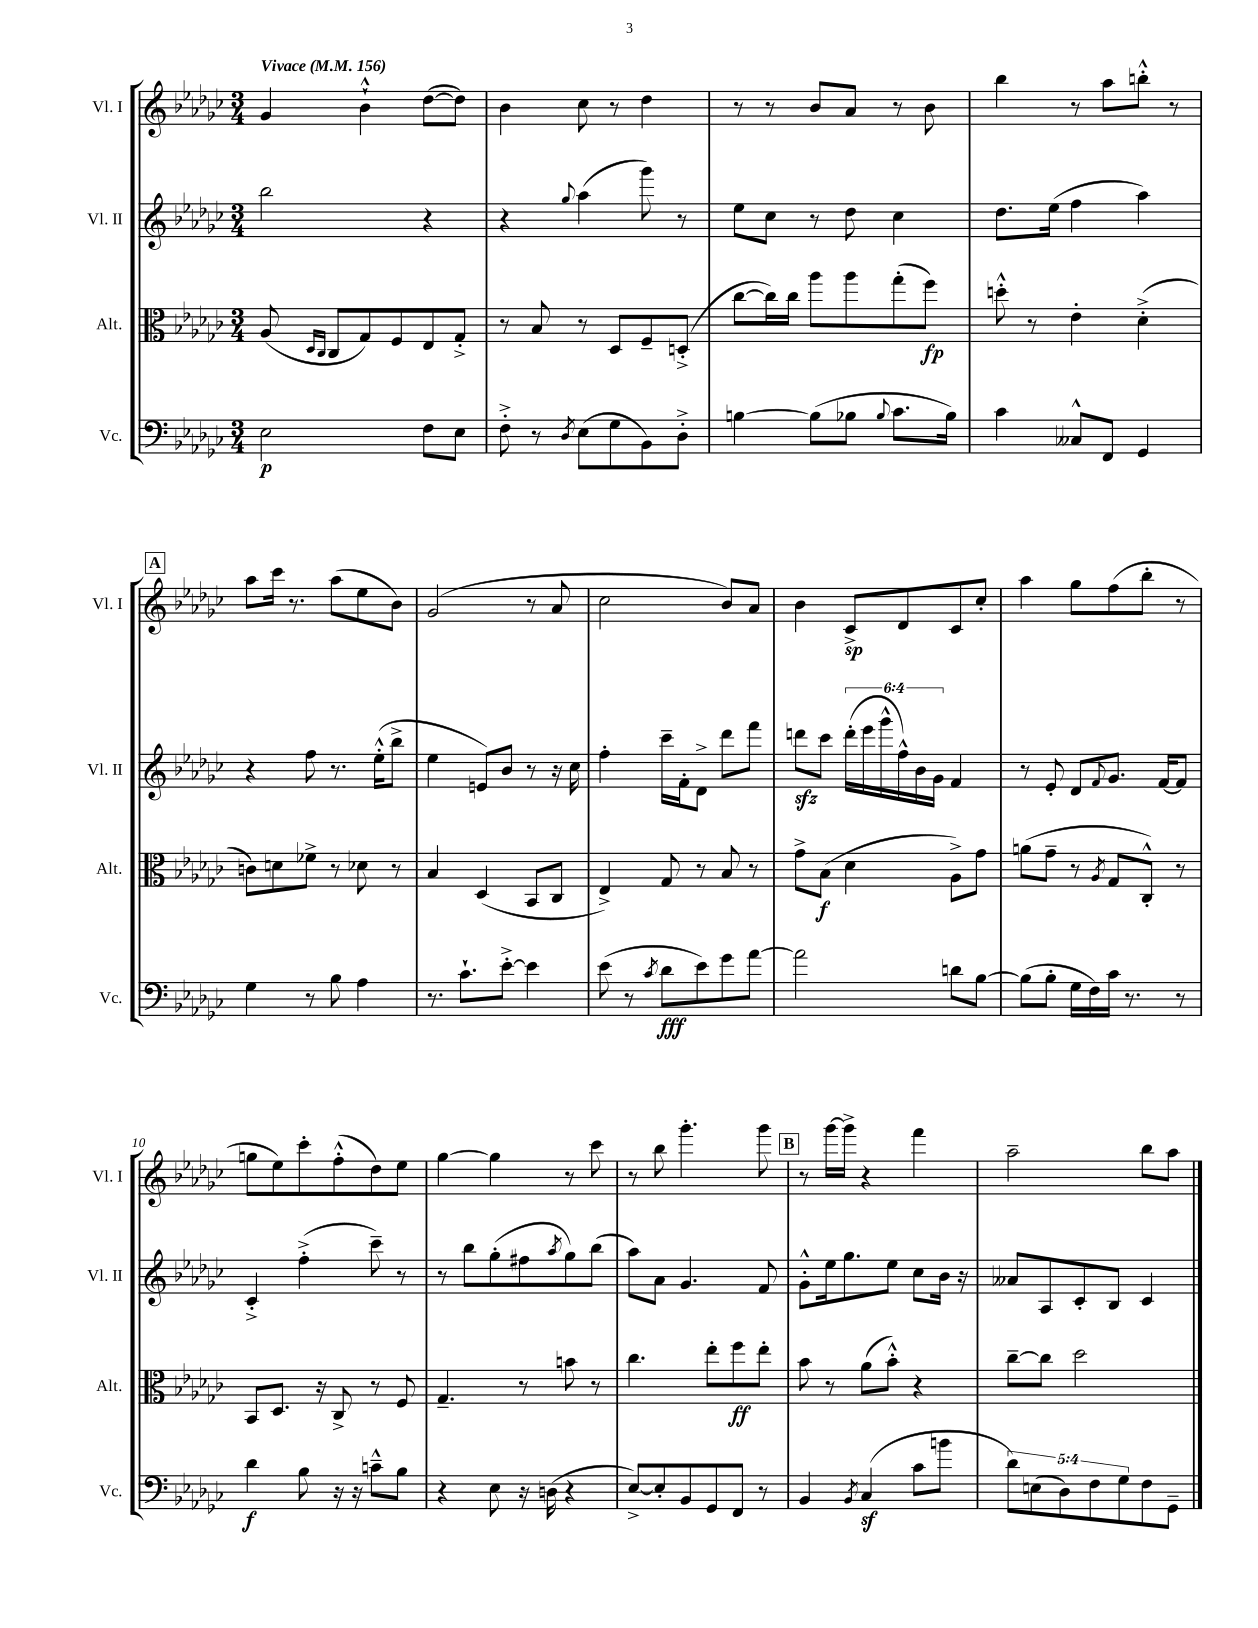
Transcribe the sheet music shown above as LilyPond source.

<<
\new StaffGroup <<
\new Staff = "s0" \with { instrumentName = "Vl. I" shortInstrumentName = "Vl. I" } {
    \clef treble \key ges \major \numericTimeSignature \time 3/4 \tempo "Vivace" 4 = 156
    ges'4 bes'4-!-^ des''8~( des''8) |
    bes'4 ces''8 r8 des''4 |
    r8 r8 bes'8 aes'8 r8 bes'8 |
    bes''4 r8 aes''8 b''8-.-^ r8 |
    \mark \markup { \box "A" } aes''8 ces'''16 r8. aes''8( ees''8 bes'8) |
    ges'2( r8 aes'8 |
    ces''2 bes'8) aes'8 |
    bes'4 ces'8->\sp des'8 ces'8 ces''8-. |
    aes''4 ges''8 f''8( bes''8-. r8 |
    g''8 ees''8) ces'''8-. f''8-.-^( des''8) ees''8 |
    ges''4~ ges''4 r8 ces'''8 |
    r8 bes''8 ges'''4.-. ges'''8 |
    \mark \markup { \box "B" } r8 ges'''16~ ges'''16-> r4 f'''4 |
    aes''2-- bes''8 aes''8 \bar "|." |
}
\new Staff = "s1" \with { instrumentName = "Vl. II" shortInstrumentName = "Vl. II" } {
    \clef treble \key ges \major \numericTimeSignature \time 3/4 \override Staff.TupletNumber.text = #tuplet-number::calc-fraction-text
    bes''2 r4 |
    r4 \appoggiatura { ges''8 } aes''4( ges'''8) r8 |
    ees''8 ces''8 r8 des''8 ces''4 |
    des''8. ees''16( f''4 aes''4) |
    \mark \markup { \box "A" } r4 f''8 r8. ees''16-.-^( bes''8-> |
    ees''4 e'8) bes'8 r8 r16 ces''16 |
    f''4-. ces'''16-- f'16-. des'8-> des'''8 f'''8 |
    d'''8\sfz ces'''8 \tuplet 6/4 { d'''16-.( ees'''16 ges'''16-^ f''16-^) bes'16 ges'16 } f'4 |
    r8 ees'8-. des'8 \appoggiatura { f'8 } ges'8. f'16~ f'8 |
    ces'4-.-> f''4-.->( ces'''8--) r8 |
    r8 bes''8 ges''8-.( fis''8 \acciaccatura { aes''8 } ges''8) bes''8( |
    aes''8) aes'8 ges'4. f'8 |
    \mark \markup { \box "B" } ges'8-.-^ ees''16 ges''8. ees''8 ces''8 bes'16 r16 |
    aeses'8 aes8 ces'8-. bes8 ces'4 \bar "|." |
}
\new Staff = "s2" \with { instrumentName = "Alt." shortInstrumentName = "Alt." } {
    \clef alto \key ges \major \numericTimeSignature \time 3/4
    aes8( \grace { des16 ces16 } ces8 ges8) f8 ees8 ges8-.-> |
    r8 bes8 r8 des8 f8-- d8-.->( |
    ces''8~ ces''16) ces''16 aes''8 aes''8 ges''8-.( f''8\fp) |
    d''8-.-^ r8 ees'4-. des'4-.->( |
    \mark \markup { \box "A" } c'8) d'8 fes'8-> r8 des'8 r8 |
    bes4 des4( bes,8 ces8 |
    ees4->) ges8 r8 bes8 r8 |
    ges'8-> bes8\f( des'4 aes8->) ges'8 |
    a'8( ges'8-- r8 \acciaccatura { aes8 } ges8 ces8-.-^) r8 |
    bes,8 des8. r16 ces8-> r8 f8 |
    ges4.-- r8 b'8 r8 |
    ces''4. ees''8-. f''8\ff ees''8-. |
    \mark \markup { \box "B" } bes'8 r8 aes'8( bes'8-.-^) r4 |
    ces''8~-- ces''8 des''2 \bar "|." |
}
\new Staff = "s3" \with { instrumentName = "Vc." shortInstrumentName = "Vc." } {
    \clef bass \key ges \major \numericTimeSignature \time 3/4 \override Staff.TupletNumber.text = #tuplet-number::calc-fraction-text
    ees2\p f8 ees8 |
    f8-.-> r8 \acciaccatura { des8 } ees8( ges8 bes,8) des8-.-> |
    b4~ b8( bes8 \appoggiatura { bes8 } ces'8. bes16) |
    ces'4 ceses8-^ f,8 ges,4 |
    \mark \markup { \box "A" } ges4 r8 bes8 aes4 |
    r8. ces'8.-! ees'8~-.-> ees'4 |
    ees'8( r8 \acciaccatura { ces'8 } des'8\fff ees'8) ges'8 aes'8~ |
    aes'2 d'8 bes8~ |
    bes8( bes8-. ges16 f16) ces'16 r8. r8 |
    des'4\f bes8 r16 r16 c'8---^ bes8 |
    r4 ees8 r16 d16( r4 |
    ees8~->) ees8-. bes,8 ges,8 f,8 r8 |
    \mark \markup { \box "B" } bes,4 \acciaccatura { bes,8 } ces4\sf( ces'8 b'8 |
    \tuplet 5/4 { des'8) e8( des8) f8 ges8 } f8 ges,8-- \bar "|." |
}
>>
>>
